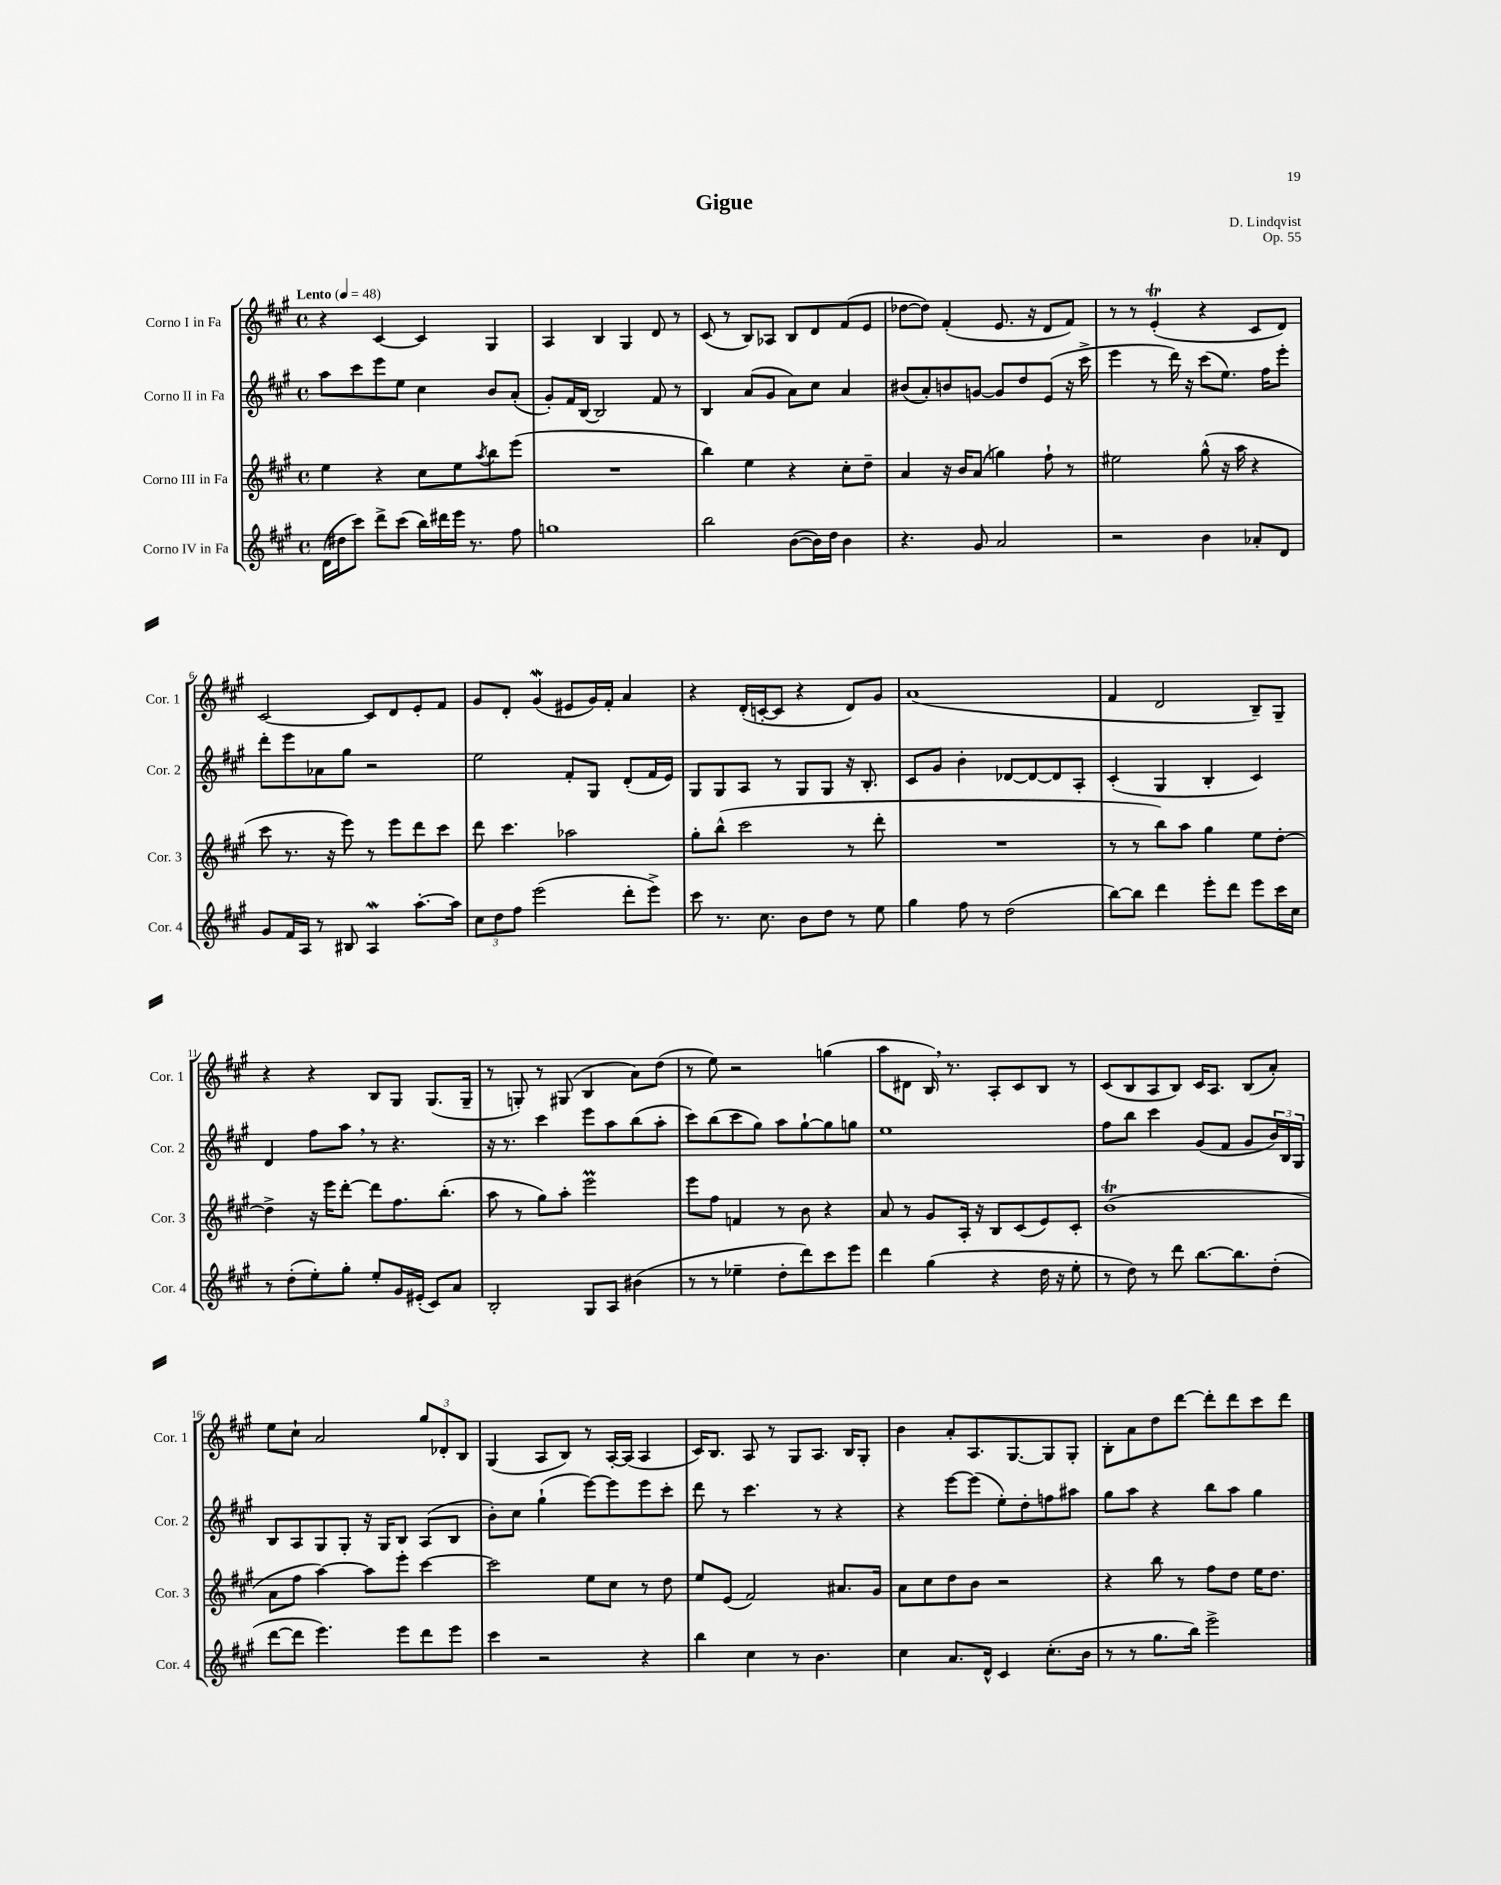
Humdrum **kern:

**kern	**kern	**kern	**kern
*part4	*part3	*part2	*part1
*staff4	*staff3	*staff2	*staff1
*I"Corno IV in Fa	*I"Corno III in Fa	*I"Corno II in Fa	*I"Corno I in Fa
*I'Cor. 4	*I'Cor. 3	*I'Cor. 2	*I'Cor. 1
*clefG2	*clefG2	*clefG2	*clefG2
*k[f#c#g#]	*k[f#c#g#]	*k[f#c#g#]	*k[f#c#g#]
*M4/4	*M4/4	*M4/4	*M4/4
*met(c)	*met(c)	*met(c)	*met(c)
*MM48	*MM48	*MM48	*MM48
=1	=1	=1	=1
!	!	!	!LO:TX:a:B:t=Lento
(16d\LL	4ee\	8aa\L	4r
16dd#X\J	.	.	.
8ccc#\J)	.	8ccc#\	.
8ddd^\L	4r	8eee\	[4c#/
(8ccc#\J	.	8ee\J	.
16bb\LL)	8cc#\L	4cc#\	4c#/]
16ddd#X\	.	.	.
16eee\JJ	8ee\	.	.
8.r	.	.	.
.	8qaa/	.	.
.	8bb\	8b/L	4G#/
8ff#\	(8eee\J	(8a'/J	.
=2	=2	=2	=2
1ggn	1r	8g#'/L)	4A/
.	.	16f#/L	.
.	.	[16B/JJ	.
.	.	2B/]	4B/
.	.	.	4G#/
.	.	8f#/	8d/
.	.	8r	8r
=3	=3	=3	=3
2bb\	4bb\)	4B/	(8c#/
.	.	.	8r
.	4ee\	(8a/L	8B/L)
.	.	8g#/J	8A-X/J
([8b\L	4r	8a\L)	8B/L
16b\L])	.	8cc#\J	8d/
16dd\JJ	.	.	.
4b\	8cc#'\L	4a/	(8f#/
.	8dd~\J	.	8e/J
=4	=4	=4	=4
4.r	4a/	(8b#X/L	[8dd-X\L
.	.	8a'/)	8dd-\J])
.	16r	8bn/	(4f#'/
.	16b/KL	.	.
8g#/	(8a/J	[8gn/J	.
2a/	4ggn\)	8g/L]	8.e/
.	.	8dd/	.
.	.	.	16r
.	8ff#`\	(8e/J	8d/L
.	8r	16r	8f#/J)
.	.	16ccc#^\	.
=5	=5	=5	=5
2r	2ee#X\	4eee\	8r
.	.	.	8r
.	.	8r	(4eT'/
.	.	16ddd\)	.
.	.	16r	.
4b\	(8gg#^^\	(8ccc#\L	4r
.	16r	8.ee\J)	.
.	16aa\	.	.
8a-X'/L	4r	.	8c#/L
.	.	16ff#\KL	.
8d/J	.	8eee'\J	8d/J)
!!LO:LB:g=z
=6	=6	=6	=6
8g#/L	8ccc#\	8ddd'\L	[2c#/
16f#/L	8.r	8eee\	.
16A/JJ	.	.	.
8r	.	8a-X\	.
.	16r	.	.
8B#X/	8eee\)	8gg#\J	.
4Aw/	8r	2r	8c#/L]
.	8eee\L	.	8d/
[8.aa'\L	8ddd\	.	8e'/
.	8ccc#\J	.	8f#/J
16aa\Jk]	.	.	.
=7	=7	=7	=7
12cc#\L	8ddd\	2ee\	8g#/L
12dd\	.	.	.
.	4.ccc#\	.	8d'/J
12ff#\J	.	.	.
(2eee\	.	.	(4g#W/
.	2aa-X\	8f#'/L	8e#X/L
.	.	8G#/J	16g#/L)
.	.	.	16f#'/JJ
8ddd'\L	.	(8d'/L	4a/
8eee^\J)	.	16f#/L	.
.	.	16e/JJ)	.
=8	=8	=8	=8
8ccc#\	8gg#'\L	8G#/L	4r
8.r	(8bb^^\J	8G#/	.
.	2ccc#\	8A/J	(16d'/LL
8.cc#\	.	.	[16cn'/J
.	.	8r	8c/J]
8b\L	.	8G#/L	4r
8dd\J	.	8G#/J	.
8r	8r	16r	8d/L)
.	.	8.B'/	.
8ee\	8ddd'\	.	8g#/J
=9	=9	=9	=9
4gg#\	1r	8c#/L	(1a
.	.	8g#/J	.
8ff#\	.	4b'\	.
8r	.	.	.
(2dd\	.	[8d-X/L	.
.	.	8d-/_	.
.	.	8d-/]	.
.	.	8A'/J	.
=10	=10	=10	=10
[8bb\L)	8r	(4c#'/	4f#/
8bb\J]	8r	.	.
4ddd\	8bb\L)	4G#/	2d/
.	8aa\J	.	.
8eee'\L	4gg#\	4B'/	.
8ddd\J	.	.	.
8eee\L	8ee\L	4c#/)	8B~/L)
16ccc#\L	[8dd'\J	.	8G#~/J
16cc#\JJ	.	.	.
!!LO:LB:g=z
=11	=11	=11	=11
8r	4dd^\]	4d/	4r
(8dd'\L	.	.	.
8ee'\)	16r	8ff#\L	4r
.	16eee\KL	.	.
8gg#'\J	[8ddd'\J	8aa,\J	.
8ee'/L	8ddd\L]	8r	8B/L
16g#/L	8.ff#\	4.r	8G#/J
(16e#X'/JJ	.	.	.
8c#/L)	.	.	(8.G#/L
.	(8.bb'\J	.	.
8a/J	.	.	.
.	.	.	16G#~/Jk
=12	=12	=12	=12
2B'/	8aa\	16r	8r
.	.	8.r	.
.	8r	.	8Gn'/)
.	8gg#\L)	4ccc#\	8r
.	8aa'\J	.	(8G#X/
8G#/L	2eeeM\	8eee\L	4B/
8A/J	.	8aa\	.
(4b#X\	.	(8bb\	8a\L)
.	.	8aa'\J	(8dd\J
=13	=13	=13	=13
8r	8eee\L	8ccc#\L)	8r
8r	8ff#\J	(8bb\	8ee\)
4ee-X~\	4fn/	8ccc#\	2r
.	.	8gg#\J)	.
8dd'\L	8r	8aa\L	.
8ddd\)	8b\	[8gg#`\	.
8ccc#\	4r	8gg#\]	(4ggn\
8eee\J	.	8ggn\J	.
=14	=14	=14	=14
4ddd\	8a/	1ee	8aa\L
.	8r	.	8d#X\J
(4gg#\	8g#/L	.	16B,/)
.	.	.	8.r
.	16A'/Jk	.	.
.	16r	.	.
4r	8B/L	.	8A'/L
.	(8c#/	.	8c#/
16dd\	8e/)	.	8B/J
16r	.	.	.
8ee'\	8c#'/J	.	8r
=15	=15	=15	=15
8r	(1bT	8ff#\L	(8c#/L
8dd\)	.	8bb\J	8B/
8r	.	4ccc#\	8A/
8ddd\	.	.	8B/J)
[8.bb\L	.	(8g#/L	16c#/KL
.	.	.	8.A/J
.	.	8f#/J	.
8.bb\]	.	.	.
.	.	8g#/L	(8B/L
(8dd'\J	.	24b/L)	8a'/J)
.	.	24B/	.
.	.	24G#/JJ	.
!!LO:LB:g=z
=16	=16	=16	=16
[8ddd\L	8a\L	8B/L	8ee\L
8ddd\J]	8ff#\J	8A/	8cc#`\J
4.eee\)	[4aa\)	8G#/	2a/
.	.	8G#'/J	.
.	8aa\L]	16r	.
.	.	16G#/KL	.
8eee\L	8eee'\J	8B/J	.
8ddd\	[4ccc#\	(8A/L	12gg#/L
.	.	.	12d-X'/
8eee\J	.	8B/J	.
.	.	.	12B/J
=17	=17	=17	=17
4ccc#\	2ccc#\]	8b'\L)	(4G#/
.	.	8cc#\J	.
2r	.	(4gg#`\	8A/L
.	.	.	8B/J)
.	8ee\L	[8eee\L)	8r
.	8cc#\J	8eee\]	[16A'/LL
.	.	.	(16A/JJ]
4r	8r	8eee\	4A/
.	8dd\	8ccc#'\J	.
=18	=18	=18	=18
4bb\	8ee/L	8ddd\	16c#/KL)
.	.	.	8.B/J
.	(8e/J	8r	.
4cc#\	2f#/)	4.ccc#\	8A/
.	.	.	8r
8r	.	.	8G#/L
4.b\	.	8r	8.A/J
.	8.a#X/L	4r	.
.	.	.	16B/KL
.	.	.	8G#'/J
.	16g#/Jk	.	.
=19	=19	=19	=19
4cc#\	8a\L	4r	4b\
.	8cc#\	.	.
8.a/L	8dd\	[8eee\L	8a'/L
.	8b\J	(8eee\J]	8.A/
16d^^/Jk	.	.	.
4c#/	2r	8ee'\L)	.
.	.	.	[8.G#/
.	.	8dd'\	.
(8.cc#'\L	.	8ffn\	8G#/]
.	.	8aa#X\J	8G#'/J
16b\Jk	.	.	.
=20	=20	=20	=20
8r	4r	8gg#\L	8B'\L
8r	.	8aa\J	8a\
8.gg#\L	8bb\	4r	8dd\
.	8r	.	[8ddd\J
16bb\Jk)	.	.	.
2eee^\	8ff#\L	8bb\L	8ddd'\L]
.	8dd\J	8aa\J	8ddd\
.	16ee\KL	4gg#\	8ccc#\
.	8.dd\J	.	.
.	.	.	8ddd\J
==	==	==	==
*-	*-	*-	*-
